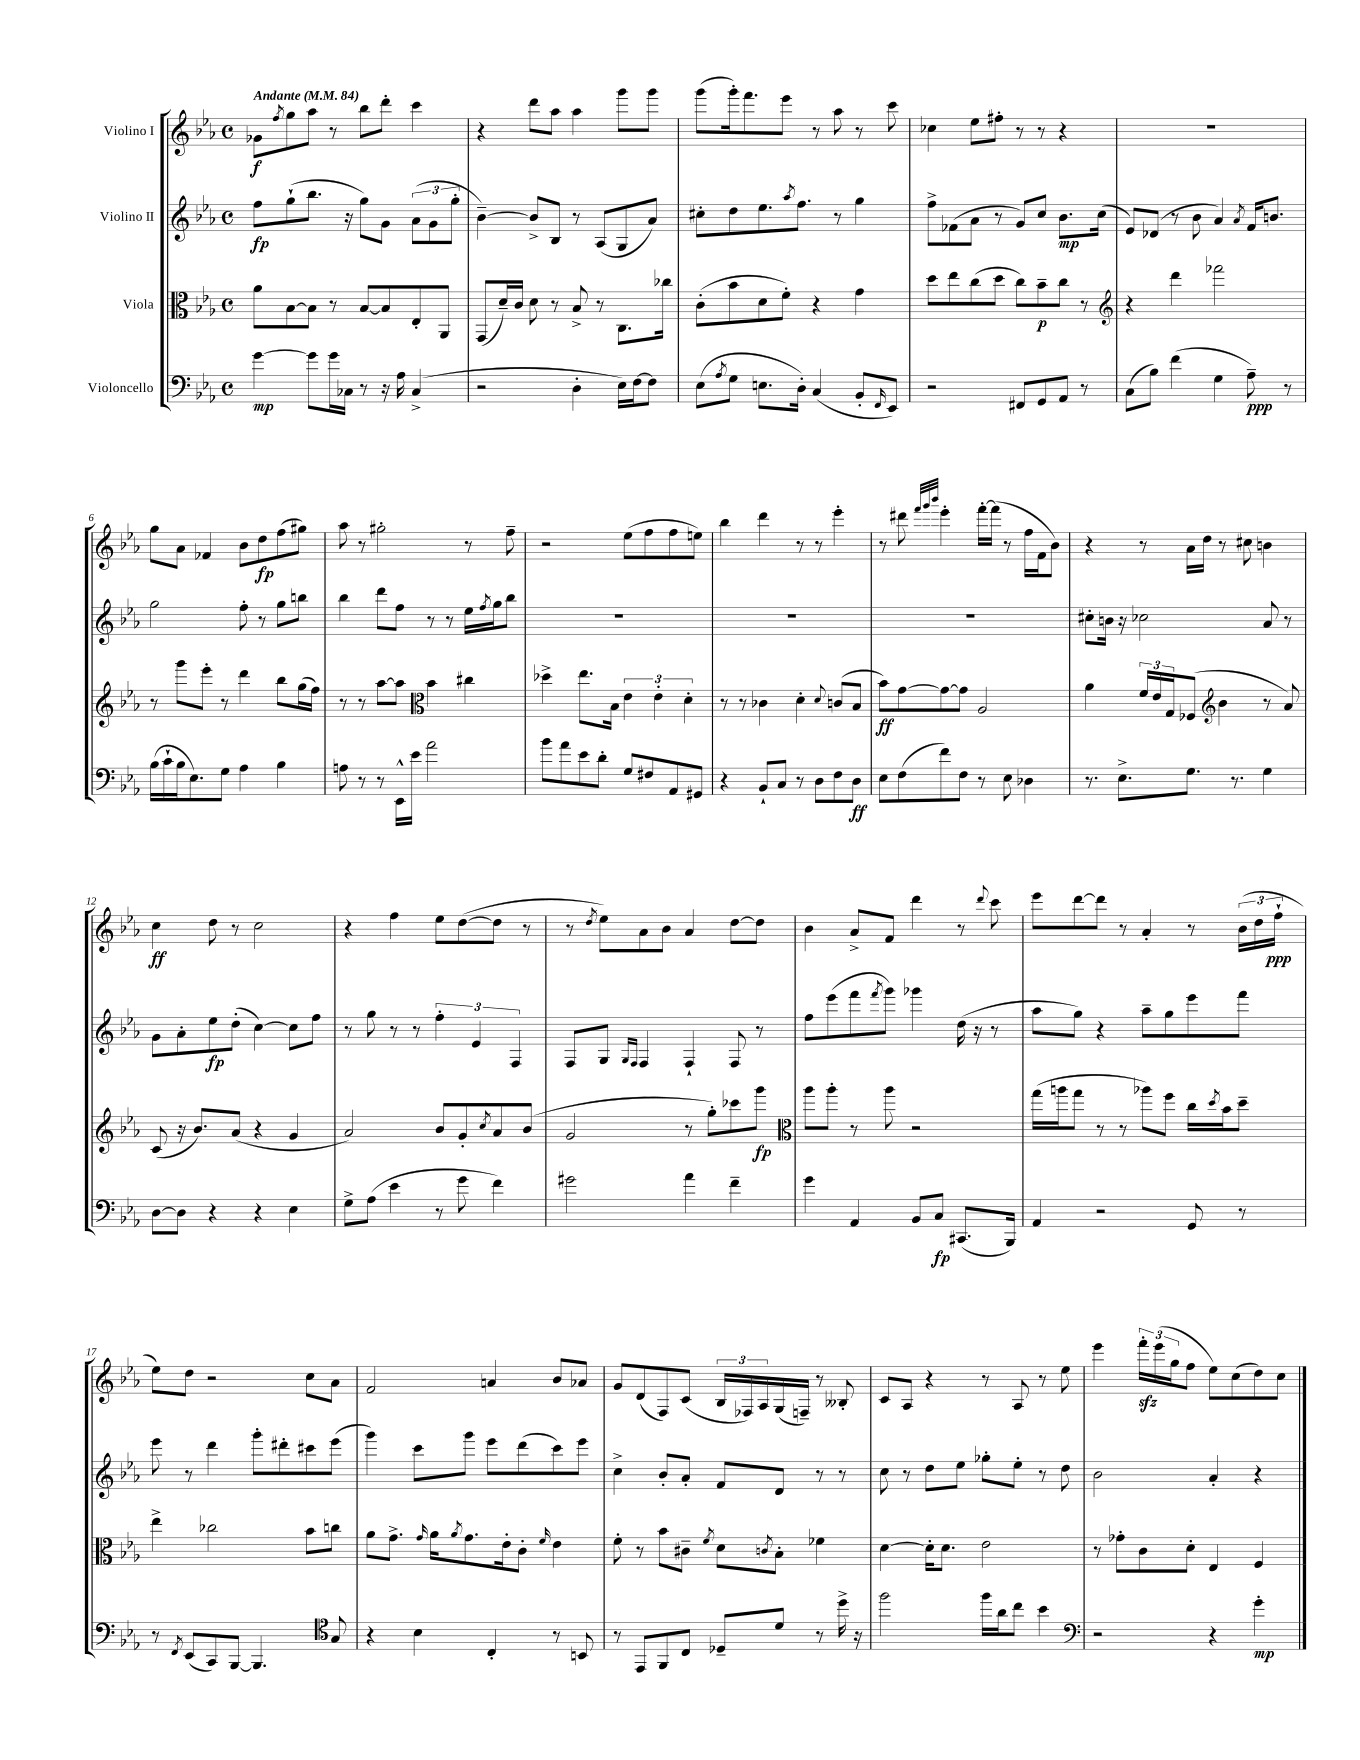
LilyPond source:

<<
\new StaffGroup <<
\new Staff = "s0" \with { instrumentName = "Violino I" } {
    \clef treble \key ees \major \defaultTimeSignature \time 4/4 \tempo "Andante" 4 = 84
    ges'8\f \acciaccatura { f''8 } g''8 aes''8 r8 bes''8 d'''8-. c'''4 |
    r4 d'''8 aes''8 aes''4 g'''8 g'''8 |
    g'''8( g'''16-.) f'''8. ees'''8 r8 aes''8 r8 c'''8 |
    ces''4 ees''8 fis''8-. r8 r8 r4 |
    R1 |
    g''8 aes'8 fes'4 bes'8 d''8\fp f''8( gis''8) |
    aes''8 r8 gis''2-. r8 f''8-- |
    r2 ees''8( f''8 f''8 e''8) |
    bes''4 d'''4 r8 r8 ees'''4-. |
    r8 dis'''8 \grace { f'''32 g'''32 bes'''32 } ees'''4-. f'''16~-. f'''16( r8 f''16 f'16 bes'8) |
    r4 r8 aes'16 d''16 r8 cis''8 b'4 |
    c''4\ff d''8 r8 c''2 |
    r4 f''4 ees''8 d''8~( d''8 r8 |
    r8 \acciaccatura { d''8 } ees''8) aes'8 bes'8 aes'4 d''8~ d''8 |
    bes'4 aes'8-> f'8 d'''4 r8 \appoggiatura { d'''8 } c'''8 |
    ees'''8 d'''8~ d'''8 r8 aes'4-. r8 \tuplet 3/2 { bes'16( d''16 f''16-!\ppp } |
    ees''8) d''8 r2 c''8 aes'8 |
    f'2 a'4 bes'8 aes'8 |
    g'8 d'8( f8) c'8( \tuplet 3/2 { bes16 fes16) aes16 } g16( f16--) r8 beses8-. |
    c'8 aes8 r4 r8 aes8 r8 ees''8 |
    ees'''4 \tuplet 3/2 { f'''16-.\sfz ees'''16( g''16 } f''8 ees''8) c''8( d''8) c''8 \bar "|." |
}
\new Staff = "s1" \with { instrumentName = "Violino II" } {
    \clef treble \key ees \major \defaultTimeSignature \time 4/4
    f''8\fp g''8-!( bes''8. r16 g''8) g'8 \tuplet 3/2 { aes'8( g'8 g''8-. } |
    bes'4~--) bes'8-> bes8 r8 aes8( g8 aes'8) |
    cis''8-. d''8 ees''8. \acciaccatura { aes''8 } f''8. r8 g''4 |
    f''8-> fes'8( aes'8 r8 g'8) c''8 bes'8.\mp c''16( |
    ees'8) des'8( r8 bes'8 aes'4) \acciaccatura { aes'8 } f'16 b'8. |
    g''2 f''8-. r8 g''8 b''8 |
    bes''4 d'''8 f''8 r8 r8 ees''16 \acciaccatura { f''8 } g''16 bes''8 |
    R1 |
    R1 |
    R1 |
    cis''8-. b'16 r16 ces''2 aes'8 r8 |
    g'8 aes'8-. ees''8\fp d''8-.( c''4~) c''8 f''8 |
    r8 g''8 r8 r8 \tuplet 3/2 { f''4-. ees'4 f4 } |
    f8 g8 \grace { g16 f16 } f4 f4-! f8 r8 |
    f''8 ees'''8( f'''8 \acciaccatura { f'''8 } g'''8) ges'''4 d''16( r16 r8 |
    aes''8 g''8) r4 aes''8-- g''8 ees'''8 f'''8 |
    ees'''8 r8 d'''4 g'''8-. dis'''8-. cis'''8 ees'''8( |
    g'''4) c'''8 g'''8 ees'''8 d'''8( c'''8) ees'''8 |
    c''4-> bes'8-. aes'8-. f'8 d'8 r8 r8 |
    c''8 r8 d''8 ees''8 ges''8-. ees''8-. r8 d''8 |
    bes'2 aes'4-. r4 \bar "|." |
}
\new Staff = "s2" \with { instrumentName = "Viola" } {
    \clef alto \key ees \major \defaultTimeSignature \time 4/4
    aes'8 bes8~ bes8 r8 bes8~ bes8 ees8-. aes,8 |
    g,8( d'16--) c'16 d'8 r8 bes8-> r8 c8. ces''16 |
    c'8-.( bes'8 d'8 f'8-.) r4 g'4 |
    d''8 ees''8 c''8( d''8 c''8) bes'8--\p c''8 r8 |
    \clef treble r4 d'''4 fes'''2 |
    r8 g'''8 ees'''8-. r8 d'''4 bes''8 g''16( f''16) |
    r8 r8 aes''8~ aes''8 \clef alto bes'4 cis''4 |
    des''4-> ees''8. bes16 \tuplet 3/2 { ees'4 ees'4-. d'4-. } |
    r8 r8 ces'4 d'4-. \appoggiatura { d'8 } c'8( bes8 |
    bes'8\ff) g'8~ g'8~ g'8 aes2 |
    aes'4 \tuplet 3/2 { f'16 ees'16 g16 } fes8( \clef treble bes'4 r8 aes'8) |
    c'8( r16 bes'8.) aes'8( r4 g'4 |
    aes'2) bes'8 g'8-. \acciaccatura { c''8 } aes'8 bes'8( |
    g'2 r8 g''8-.) ces'''8 g'''8\fp |
    \clef alto aes''8 aes''8-. r8 aes''8 r2 |
    g''16( a''16 g''8 r8 r8 aes''8) f''8 c''16 \acciaccatura { d''8 } bes'16 d''8-- |
    ees''4-> ces''2 bes'8 c''8 |
    aes'8 g'8.-> \grace { g'16 } aes'16 \acciaccatura { aes'8 } g'8. ees'16-. c'8-. \grace { f'16 } ees'4 |
    f'8-. r8 bes'8 cis'8-- \acciaccatura { f'8 } d'8 \acciaccatura { c'8 } bes8-. fes'4 |
    d'4~ d'16-. d'8. ees'2 |
    r8 ges'8-. c'8 d'8-. ees4 f4 \bar "|." |
}
\new Staff = "s3" \with { instrumentName = "Violoncello" } {
    \clef bass \key ees \major \defaultTimeSignature \time 4/4
    g'4~\mp g'8 g'16 ces16 r8 r16 aes16 ces4->( |
    r2 d4-. ees16) f16~ f8 |
    ees8( \acciaccatura { aes8 } g8 e8. d16-.) c4( bes,8-. \grace { f,16 } ees,8) |
    r2 fis,8 g,8 aes,8 r8 |
    c8( bes8) f'4( g4 aes8--\ppp) r8 |
    bes16( c'16-! bes16 ees8.) g8 aes4 bes4 |
    a8 r8 r8 ees,16-^ ees'16 aes'2 |
    bes'8 aes'8 ees'8 d'8-. g8 fis8 aes,8 gis,8 |
    r4 bes,8-! c8 r8 d8 f8 d8\ff |
    ees8 f8( f'8) f8 r8 ees8 des4 |
    r8. ees8.-> g8. r8. g4 |
    d8~ d8 r4 r4 ees4 |
    g8-> aes8( ees'4 r8 g'8 f'4) |
    gis'2 aes'4 f'4-- |
    g'4 aes,4 bes,8 c8\fp cis,8.( bes,,16) |
    aes,4 r2 g,8 r8 |
    r8 \acciaccatura { f,8 } ees,8( c,8) bes,,8~ bes,,4. \clef tenor g8 |
    r4 bes4 c4-. r8 b,8 |
    r8 ees,8 f,8 c8 des8-- d'8 r8 d''16-> r16 |
    f''2 f''16 aes'16 c''8 bes'4 |
    \clef bass r2 r4 g'4-.\mp \bar "|." |
}
>>
>>
